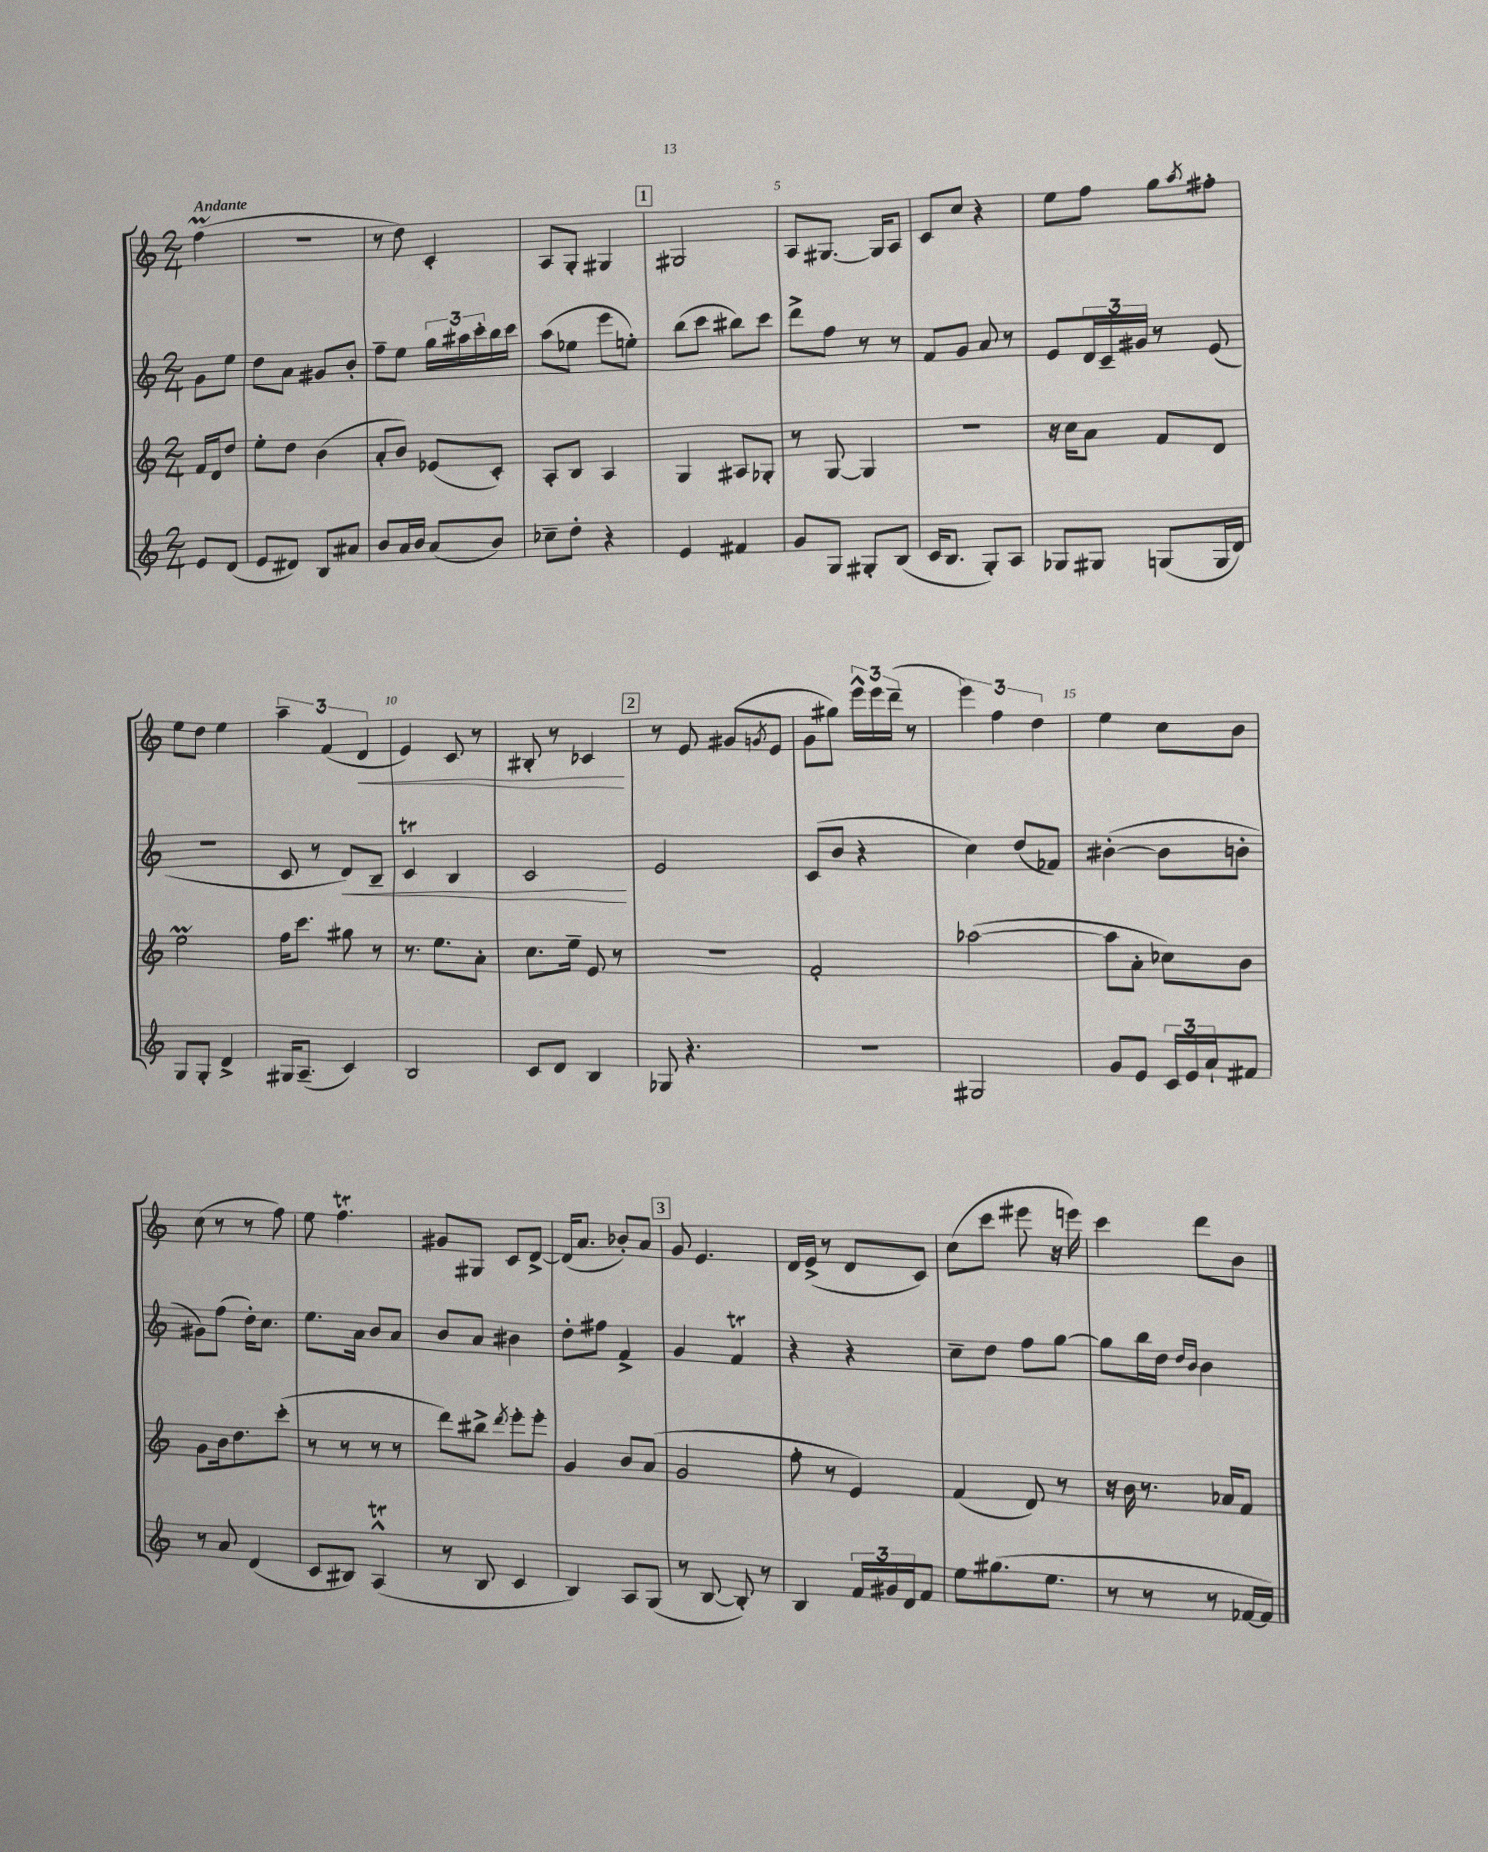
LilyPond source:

<<
\new StaffGroup <<
\new Staff = "s0" {
    \clef treble \key c \major \numericTimeSignature \time 2/4 \partial 4 \tempo "Andante"
    f''4\prall( |
    R2 |
    r8 d''8) c'4-. |
    a8 g8-. gis4 |
    \mark \markup { \box "1" } gis2 |
    a8 gis8.~ gis16 a8 |
    c'8 c''8 r4 |
    e''8 f''8 g''8 \acciaccatura { a''8 } fis''8-. |
    e''8 d''8 e''4 |
    \tuplet 3/2 { a''4-- f'4( d'4\< } |
    e'4) c'8 r8 |
    bis8-. r8 ces'4\! |
    \mark \markup { \box "2" } r8 e'8 gis'8( \acciaccatura { g'8 } e'8 |
    g'8 gis''8) \tuplet 3/2 { e'''16-^ e'''16 d'''16--( } r8 |
    \tuplet 3/2 { e'''4) f''4 d''4 } |
    e''4 c''8 b'8 |
    c''8( r8 r8 f''8) |
    e''8 f''4.\trill |
    gis'8 gis8 c'8 d'8~-> |
    d'16( a'8. bes'8-.) a'8 |
    \mark \markup { \box "3" } g'8 e'4. |
    d'16 e'16->( r8 d'8 c'8) |
    c''8( c'''8 eis'''8 r16 e'''16) |
    c'''4 d'''8 b'8 \bar "|." |
}
\new Staff = "s1" {
    \clef treble \key c \major \numericTimeSignature \time 2/4 \partial 4
    g'8 e''8 |
    d''8 a'8 gis'8 b'8-. |
    f''8-- e''8 \tuplet 3/2 { g''16 ais''16 c'''16-. } b''16 c'''16 |
    a''8( ees''8 e'''8 e''8-.) |
    \mark \markup { \box "1" } b''8( c'''8 bis''8) c'''8 |
    d'''8-> f''8 r8 r8 |
    f'8 g'8 a'8 r8 |
    e'8 \tuplet 3/2 { d'16 c'16-- gis'16 } r8 e'8( |
    r2 |
    c'8 r8 d'8\<) b8-- |
    c'4\trill b4 |
    c'2\! |
    \mark \markup { \box "2" } e'2 |
    c'8( b'8 r4 |
    c''4) d''8( fes'8) |
    bis'4~-.( bis'8 b'8-. |
    gis'8) f''8( d''16-.) c''8. |
    e''8. a'16 b'8 a'8 |
    b'8 a'8 bis'4 |
    d''8-. fis''8 f'4-> |
    \mark \markup { \box "3" } g'4 f'4\trill |
    r4 r4 |
    c''8-- d''8 f''8 g''8~ |
    g''8 b''16 d''16 \grace { d''16 b'16 } b'4 \bar "|." |
}
\new Staff = "s2" {
    \clef treble \key c \major \numericTimeSignature \time 2/4 \partial 4
    f'16 d'16 d''8 |
    e''8-. d''8 b'4( |
    a'8-. b'8) ees'8( c'8-.) |
    a8-. b8 a4 |
    \mark \markup { \box "1" } g4 ais8 ges8-. |
    r8 g8~ g4 |
    R2 |
    r16 c''16 a'8 f'8 d'8 |
    e''2\prall |
    f''16 c'''8. gis''8 r8 |
    r8. e''8. a'8-. |
    c''8. e''16-- e'8 r8 |
    \mark \markup { \box "2" } R2 |
    f'2-. |
    aes''2~( |
    aes''8 a'8-. ces''8) b'8 |
    g'8 b'16 d''8. c'''8-.( |
    r8 r8 r8 r8 |
    d'''8) bis''8-> \acciaccatura { d'''8 } e'''8-. e'''8-. |
    g'4 b'8 a'8( |
    \mark \markup { \box "3" } g'2 |
    f''8-. r8 e'4) |
    f'4( d'8) r8 |
    r16 b'16 r8. aes'16 f'8 \bar "|." |
}
\new Staff = "s3" {
    \clef treble \key c \major \numericTimeSignature \time 2/4 \partial 4
    e'8 d'8( |
    e'8 dis'8) b8 ais'8 |
    b'8 a'16 b'16 a'8( b'8) |
    ces''8-- d''8-. r4 |
    \mark \markup { \box "1" } e'4 fis'4 |
    g'8 g8 gis8-. b8( |
    c'16 b8. g8-.) a8 |
    ges8 gis8 g8( g16 d'16) |
    g8 g8-. d'4-> |
    gis16 a8.--( c'4) |
    b2 |
    c'8 d'8 b4 |
    \mark \markup { \box "2" } ges8 r4. |
    R2 |
    gis2 |
    g'8 e'8 \tuplet 3/2 { c'16 e'16 a'16-! } fis'8 |
    r8 a'8 d'4( |
    c'8 bis8) a4-^\trill( |
    r8 b8 c'4 |
    b4) a8 g8( |
    \mark \markup { \box "3" } r8 b8~ b8-.) r8 |
    b4 \tuplet 3/2 { f'16 gis'16 d'16 } f'8 |
    e''8 gis''8.( e''8. |
    r8 r8 r8 fes'16~ fes'16) \bar "|." |
}
>>
>>
\layout { \context { \Score \override BarNumber.break-visibility = ##(#f #t #t) barNumberVisibility = #(every-nth-bar-number-visible 5) } }
